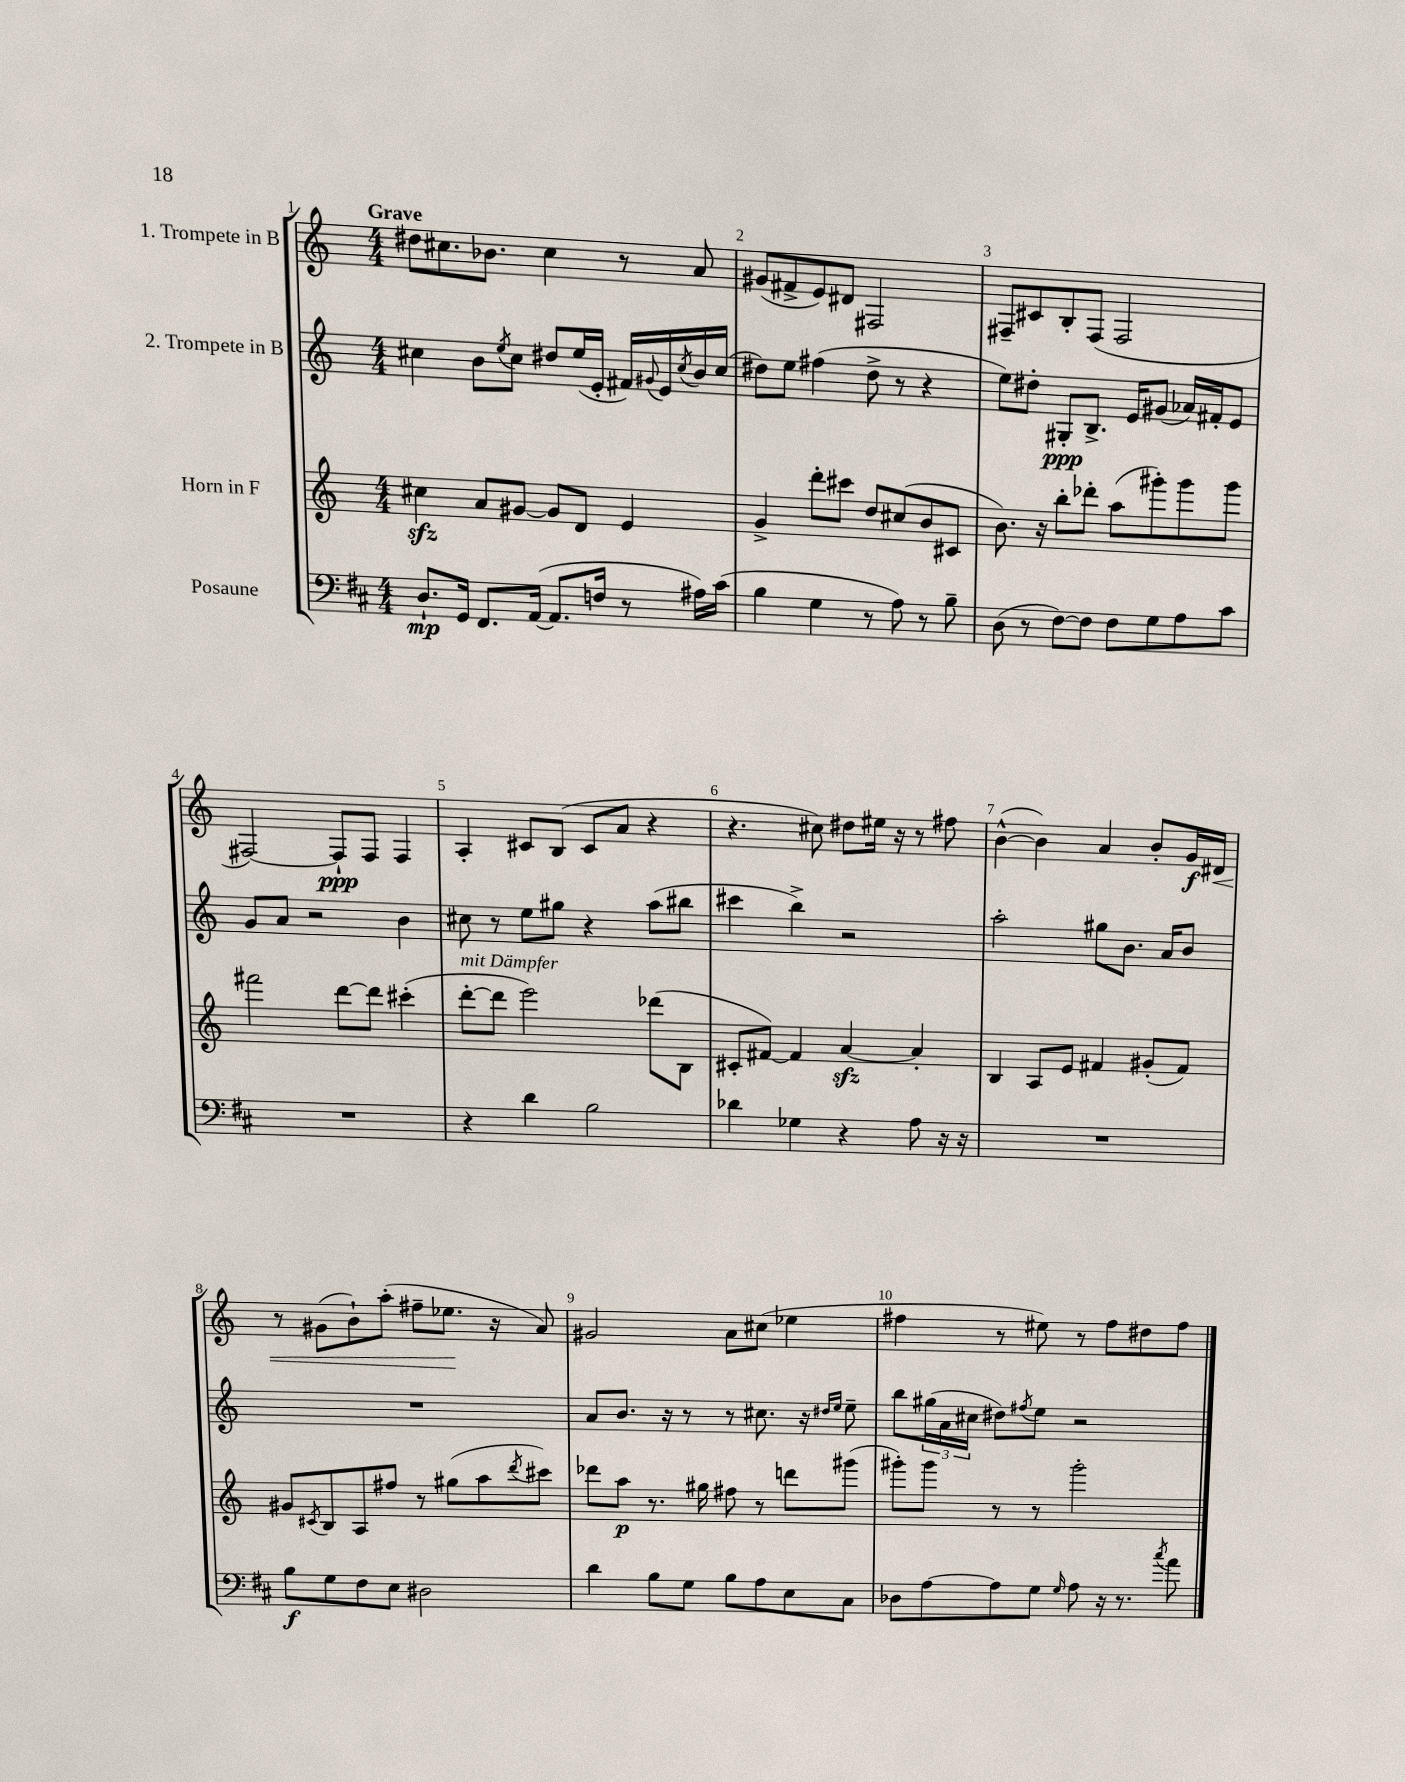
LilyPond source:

<<
\new StaffGroup <<
\new Staff = "s0" \with { instrumentName = "1. Trompete in B" } {
    \clef treble \key c \major \numericTimeSignature \time 4/4 \tempo "Grave"
    dis''8 cis''8. bes'8. cis''4 r8 a'8 |
    gis'8( fis'8-> e'8) dis'8 fis2 |
    fis8-- cis'8 b8-. fis8( fis2 |
    fis2~) fis8-!\ppp fis8 fis4 |
    a4-. cis'8 b8( cis'8 a'8 r4 |
    r4. cis''8) dis''8 eis''16 r16 r8 fis''8 |
    b'4~-^( b'4) a'4 b'8-. g'16\f dis'16\< |
    r8 gis'8( b'8-!) a''8-.( fis''8-- ees''8.\! r16 a'8) |
    gis'2 a'8 cis''8( ees''4 |
    fis''4 r8 eis''8) r8 fis''8 dis''8 fis''8 \bar "|." |
}
\new Staff = "s1" \with { instrumentName = "2. Trompete in B" } {
    \clef treble \key c \major \numericTimeSignature \time 4/4
    cis''4 b'8 \acciaccatura { e''8 } cis''8 dis''8 e''16( e'16-. fis'16) \appoggiatura { gis'8 } e'16 \acciaccatura { cis''8 } b'16 cis''16( |
    dis''8) e''8 fis''4( dis''8-> r8 r4 |
    e''8) dis''8-. gis8-.\ppp b8.-> e'16 gis'8( aes'16) fis'16-. e'8 |
    g'8 a'8 r2 b'4 |
    cis''8 r8 e''8 gis''8 r4 a''8( bis''8 |
    cis'''4 b''4->) r2 |
    a''2-. gis''8 b'8. a'16 b'8 |
    R1 |
    a'8 b'8. r16 r8 r8 cis''8. r16 \grace { dis''16 e''16 } e''8-- |
    b''8 \tuplet 3/2 { gis''16( a'16 cis''16 } dis''8) \acciaccatura { fis''8 } e''8 r2 \bar "|." |
}
\new Staff = "s2" \with { instrumentName = "Horn in F" } {
    \clef treble \key c \major \numericTimeSignature \time 4/4
    cis''4\sfz a'8 gis'8~ gis'8 d'8 e'4 |
    g'4-> d'''8-. cis'''8 d''8 cis''8( b'8 cis'8 |
    b'8.) r16 b''8-. des'''8-. a''8( gis'''8-.) gis'''8 gis'''8 |
    fis'''2 d'''8~ d'''8 cis'''4-.( |
    d'''8~-.^\markup { \italic "mit Dämpfer" } d'''8 e'''2) des'''8( b8 |
    cis'8-. fis'8~) fis'4 a'4~\sfz a'4-. |
    b4 a8 e'8 fis'4 gis'8-.( fis'8) |
    gis'8 \acciaccatura { cis'8 } b8 a8 fis''8 r8 gis''8( a''8 \acciaccatura { d'''8 } cis'''8) |
    des'''8 a''8\p r8. gis''16 fis''8 r8 d'''8 gis'''8( |
    gis'''8-.) gis'''8 r8 r8 gis'''2-. \bar "|." |
}
\new Staff = "s3" \with { instrumentName = "Posaune" } {
    \clef bass \key d \major \numericTimeSignature \time 4/4
    d8.-!\mp g,16 fis,8. a,16~( a,8. f16 r8 ais16) cis'16( |
    b4 g4 r8 a8) r8 b8-- |
    d8( r8 fis8~) fis8 fis8 g8 a8 cis'8 |
    R1 |
    r4 d'4 b2 |
    des'4 ges4 r4 a8 r16 r16 |
    R1 |
    b8\f g8 fis8 e8 dis2 |
    d'4 b8 g8 b8 a8 e8 cis8 |
    des8 a8~ a8 g8 \grace { g16 } a8 r16 r8. \acciaccatura { cis''8 } a'8 \bar "|." |
}
>>
>>
\layout { \context { \Score \override BarNumber.break-visibility = ##(#f #t #t) barNumberVisibility = #all-bar-numbers-visible } }
